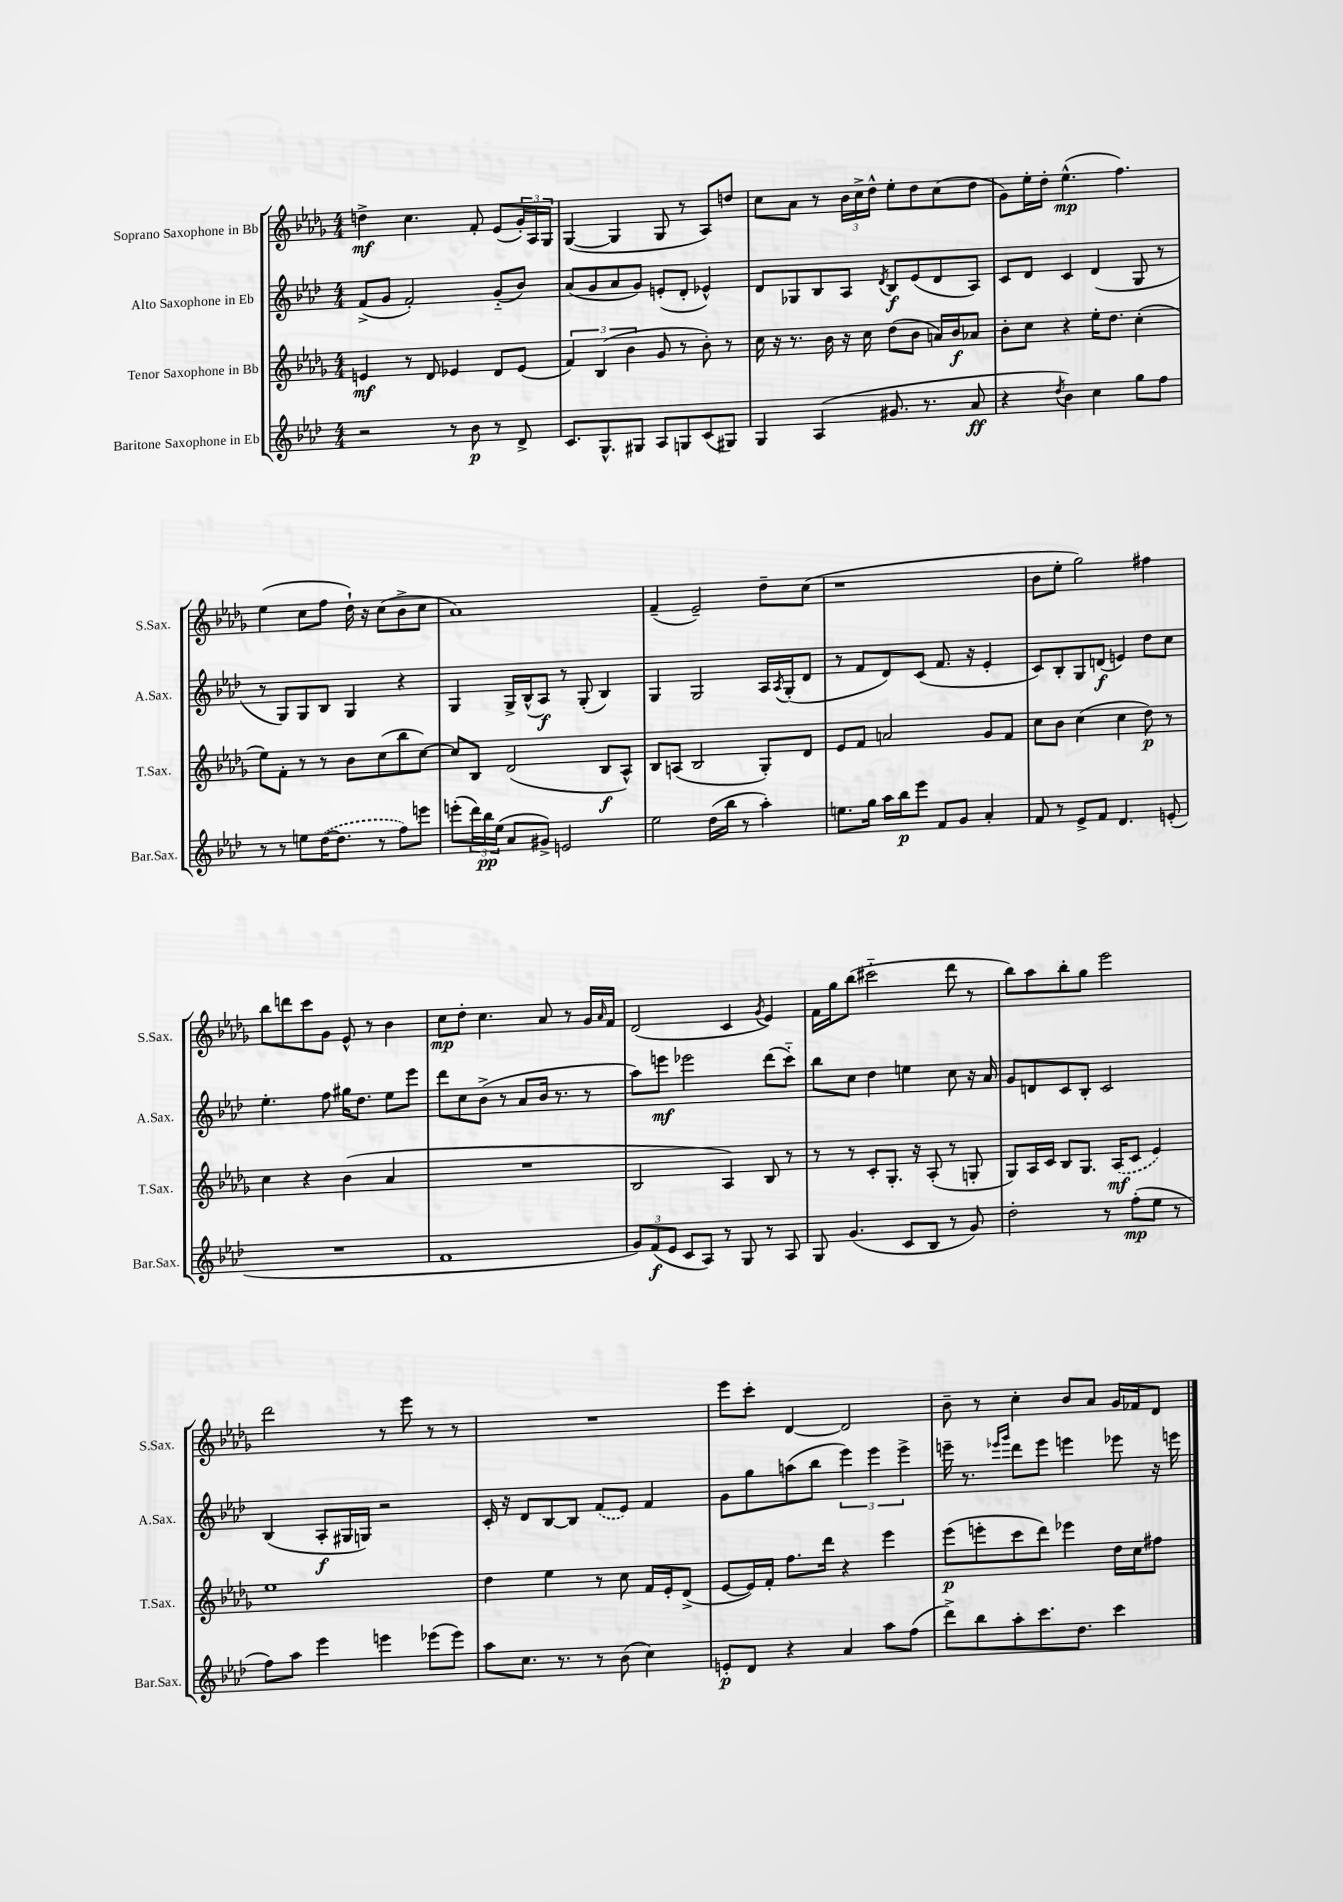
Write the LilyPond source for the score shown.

<<
\new StaffGroup <<
\new Staff = "s0" \with { instrumentName = "Soprano Saxophone in Bb" shortInstrumentName = "S.Sax." } {
    \clef treble \key des \major \numericTimeSignature \time 4/4
    d''4->\mf c''4. f'8-. ees'8( \tuplet 3/2 { ges'16-.) aes16 ges16 } |
    ges4~( ges4 ges8 r8 aes8) d''8 |
    c''8 aes'8 r8 \tuplet 3/2 { bes'16 c''16-> des''16-^ } ees''8-. des''8 c''8( des''8 |
    ges'8) ees''16-. des''16-. ees''4.-^\mp( f''4.) |
    ees''4( c''8 f''8 des''16-!) r16 c''8( bes'8-> c''8 |
    aes'1) |
    f'4--( ees'2--) des''8-- c''8( |
    r1 |
    bes'8 ees''8-. ges''2) fis''4 |
    bes''8 d'''8 c'''8 ges'8 ees'8-^ r8 bes'4 |
    c''8\mp des''8-. c''4. aes'8 r8 ges'16 \grace { aes'16 } f'16 |
    des'2( c'4 \acciaccatura { ges'8 } ees'4) |
    f'16 ges''16 bes''8( cis'''2-_ des'''8 r8 |
    bes''8) aes''8 bes''8-. ges''8 ees'''2 |
    des'''2 r8 ees'''8 r8 r8 |
    R1 |
    ees'''8 c'''8-. des'4~ des'2 |
    bes'8-- r8 c''4-. bes'8 aes'8 ges'16 fes'16 des'8 \bar "|." |
}
\new Staff = "s1" \with { instrumentName = "Alto Saxophone in Eb" shortInstrumentName = "A.Sax." } {
    \clef treble \key aes \major \numericTimeSignature \time 4/4
    f'8->( g'8 f'2-.) g'8-_( bes'8) |
    aes'8( g'8 aes'8 g'8) e'8-.( des'8-. ees'4-^) |
    des'8 ges8 bes8 aes8 \acciaccatura { des'8 } bes8\f ees'8( des'8 aes8) |
    c'8 des'8 c'4 des'4( g8 r8 |
    r8 g8) g8 bes8 g4 r4 |
    g4 g16-> bes16-^( aes8\f) r8 g8-.( bes4) |
    g4 g2 aes16 \acciaccatura { aes8 } g16-.( des'8 |
    r8 f'8 des'8) c'8( f'8. r16 ees'4-. |
    c'8) bes8-. g8 d'8\f( e'4) des''8 c''8 |
    ees''4.-. f''8 gis''16 des''8. ees''8 ees'''8 |
    des'''8 c''8 bes'8->( r8 aes'8 bes'16 r8. r8 |
    aes''8) e'''8\mf ees'''2 des'''8( c'''8-_) |
    bes''8 c''8 des''4 e''4 c''8 r16 aes'16 |
    g'8 d'8 c'8 bes8-. c'2 |
    bes4( aes8-.\f gis16 g16) r2 |
    c'16-. r16 des'8 bes8~ bes8 \once \slurDashed f'8( ees'8) f'4 |
    g'8 g''8 a''8( bes''8 \tuplet 3/2 { ees'''4) ees'''4 ees'''4-> } |
    e'''16-- r8. \grace { ees'''16 g'''16 } des'''8 ees'''8 e'''4 ees'''8 r16 e'''16 \bar "|." |
}
\new Staff = "s2" \with { instrumentName = "Tenor Saxophone in Bb" shortInstrumentName = "T.Sax." } {
    \clef treble \key des \major \numericTimeSignature \time 4/4
    e'4\mf r8 des'8 ees'4 des'8 ees'8( |
    \tuplet 3/2 { f'4) bes4( bes'4 } ges'8 r8 bes'8-.) r8 |
    c''16 r16 r8. bes'16 r16 c''16 des''8( bes'8 a'16) bes'16\f aes'8 |
    bes'8-. c''8 r4 ees''16-. des''8. c''4-.( |
    ees''8) f'8-. r8 r8 bes'8 c''8( bes''8 c''8~) |
    c''8 bes8 des'2( bes8\f aes8-^) |
    bes8 a8( bes2 ges8-.) des'8 |
    ees'8 f'8 a'2 ges'8 f'8 |
    c''8 bes'8 c''4( c''4 des''8\p) r8 |
    c''4 r4 bes'4( aes'4 |
    R1 |
    bes2 aes4) bes8 r8 |
    r8 r8 c'8-. ges8.-. r16 aes8-.( r8 g8-. |
    ges8) aes16 c'16 bes8 ges8. \once \slurDashed aes16\mf( c'8 ees'4) |
    ees''1 |
    des''4 ees''4 r8 c''8 f'16 ees'16-. des'8->( |
    ees'8~ ees'16) f'16-. f''8. des'''16 r4 ees'''4 |
    ees'''8\p( e'''8-. c'''8 des'''8) ees'''4 des''16 c''16 fis''8 \bar "|." |
}
\new Staff = "s3" \with { instrumentName = "Baritone Saxophone in Eb" shortInstrumentName = "Bar.Sax." } {
    \clef treble \key aes \major \numericTimeSignature \time 4/4
    r2 r8 bes'8\p r8 des'8-> |
    c'8. g8.-^ gis8 aes8 g8 c'8( gis8) |
    g4 aes4( gis'8. r8. aes'8\ff |
    r4 \acciaccatura { des''8 } bes'4) c''4 g''8 f''8 |
    r8 r8 e''8 \once \slurDashed des''16~( des''8. r8 f''8) e'''8 |
    e'''8-.( \tuplet 3/2 { des'''16) bes''16\pp ees''16( } aes'8 gis'8->) e'2 |
    ees''2 des''16( bes''16 r8 aes''4-.) |
    e''8. g''16 aes''16 bes''16\p ees'''8 f'8 g'8 aes'4-. |
    f'8 r8 ees'8-> f'8 des'4. e'8-.( |
    R1 |
    f'1 |
    \tuplet 3/2 { g'8) f'8\f( ees'8 } c'8 aes8) r8 g8 r8 aes8 |
    g8 g'4.( c'8 bes8 r8 g'8) |
    des''2-. r8 f''8-.\mp( ees''8 r8 |
    f''8) aes''8 ees'''4 e'''4 ees'''8( ees'''8) |
    aes''8 c''8. r8. r8 bes'8( c''4) |
    e'8-.\p des'8 r4 aes'4 aes''8 f''8( |
    des'''8->) bes''8 aes''8-. c'''8. des''8. c'''4 \bar "|." |
}
>>
>>
\layout { \context { \Score \remove "Bar_number_engraver" } }
